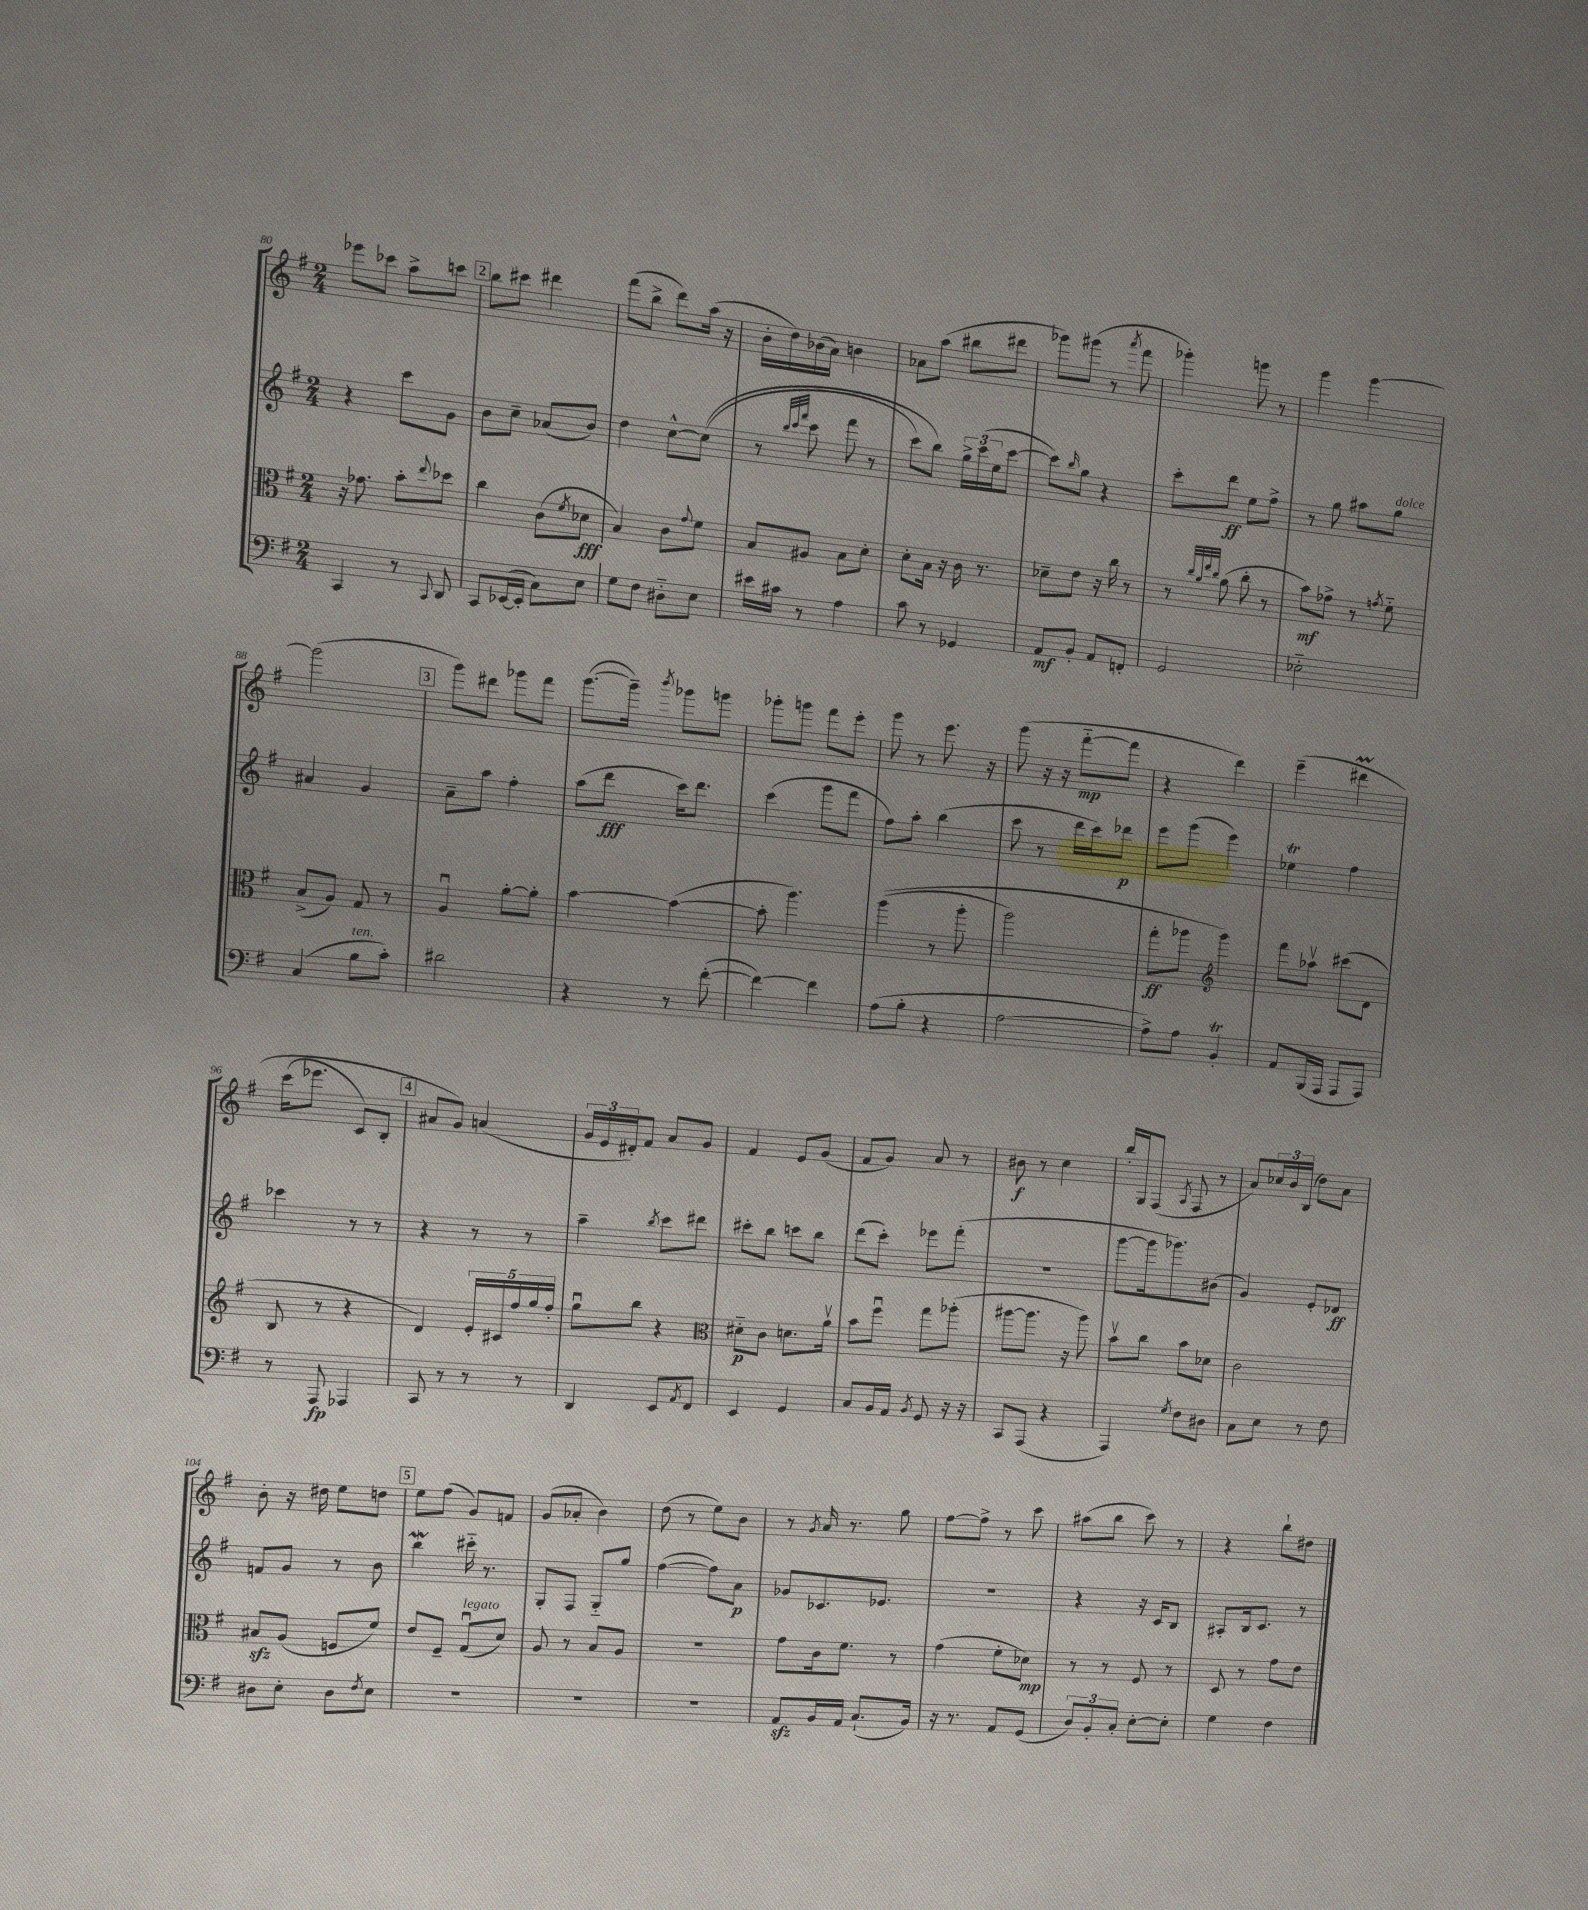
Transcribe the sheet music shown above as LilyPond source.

<<
\new StaffGroup <<
\new Staff = "s0" {
    \clef treble \key g \major \numericTimeSignature \time 2/4
    ees'''8 ces'''8 a''8-> c'''8 |
    \mark \markup { \box "2" } b''8 cis'''8 dis'''4 |
    fis'''8( b''8-> d'''8) a''16( r16 |
    b'16-. d''16) bes'16( a'16) b'4 |
    aes'8 a''8( bis''8 dis'''8 |
    ges'''8) gis'''8( r8 \acciaccatura { a'''8 } fis'''8 |
    ges'''4-.) g'''8 r8 |
    g'''4 g'''4~ |
    g'''2( |
    \mark \markup { \box "3" } g'''8) dis'''8 ges'''8 fis'''8 |
    g'''8.~( g'''16--) \acciaccatura { b'''8 } ges'''8 g'''8 |
    ges'''8-. g'''8 fis'''8 e'''8-. |
    g'''8 r8 e'''8. r16 |
    g'''8( r16 r16 fis'''8~-_\mp fis'''8 |
    r4 d'''4) |
    e'''4--\( dis'''4\prall |
    c'''16( ees'''8. c'8) b8-. |
    \mark \markup { \box "4" } ais'8 g'8\) a'4( |
    \tuplet 3/2 { g'16 e'16 dis'16-.) } fis'8 a'8 g'8 |
    fis'4 e'8 g'8( |
    fis'8 g'8) a'8 r8 |
    bis'8\f r8 c''4 |
    b''16-. g16 fis8( \acciaccatura { a8 } fis8 r8 |
    a'8) \tuplet 3/2 { ces''16 b'16 b16( } d''8) a'8 |
    b'8-. r16 dis''16 e''8 d''8 |
    \mark \markup { \box "5" } e''8 fis''8( g'8) f'8 |
    g'8( aes'8-. b'4) |
    d''8( r8 e''8) b'8 |
    r8 \acciaccatura { g'8 } a'16 r8. g''8 |
    fis''8~ fis''8-> r8 c'''8 |
    ais''8( b''8 c'''8) r8 |
    r4 b''8-! dis''8 \bar "|." |
}
\new Staff = "s1" {
    \clef treble \key g \major \numericTimeSignature \time 2/4
    r4 c'''8 g'8 |
    \mark \markup { \box "2" } b'8 c''8-- aes'8( b'8) |
    d''4 c''8~-^ c''8(\( |
    r8 \grace { b''32 c'''32 fis'''32 } c'''8 fis'''8 r8 |
    c'''8) b''8\) \tuplet 3/2 { g''16-> c'''16( e''16 } c'''8~ |
    c'''8) \grace { b''16 } g''8 r4 |
    c'''8-. d'''8\ff e''8 fis''8-> |
    r8 g''8 ais''8 g''8^\markup { \italic "dolce" } |
    ais'4 g'4 |
    \mark \markup { \box "3" } a'8-- a''8 fis''4-. |
    a''8( d'''8\fff c'''16) d'''8. |
    c'''4( g'''8 fis'''8 |
    fis''8) a''8-. b''4( |
    c'''8 r8 d'''16 c'''16) des'''8\p |
    e'''8 g'''8( e'''4) |
    ees''4\trill fis''4 |
    ces'''4 r8 r8 |
    \mark \markup { \box "4" } r4 r8 r8 |
    a''4-- \acciaccatura { b''8 } c'''8 dis'''8 |
    cis'''8-. b''8 c'''8 b''8 |
    d'''8( c'''8-.) ees'''8 fis'''8-.( |
    r2 |
    g'''8~ g'''16 ges'''8.) bis'8( |
    g'4) e'8-. des'8\ff |
    f'8 g'8 r8 b'8 |
    \mark \markup { \box "5" } b''4\mordent cis'''16-_ r8. |
    g8-. fis8 g8-_ g''8 |
    fis''4~( fis''8) a'8\p |
    ges'8 ces'8. ees'8. |
    R2 |
    r4 r16 c'16 b8 |
    ais8-. b16 c'8. r8 \bar "|." |
}
\new Staff = "s2" {
    \clef alto \key g \major \numericTimeSignature \time 2/4
    r16 ges'8. b'8-. \appoggiatura { e''8 } des''8 |
    \mark \markup { \box "2" } c''4 c'8( \acciaccatura { fis'8 } des'8\fff |
    b4) c'8 \appoggiatura { g'8 } fis'8 |
    b8 ais8 b8 d'8-. |
    d'8-. b16 r16 c'16 r8. |
    des'8-- e'8 r16 c''16 r8 |
    r8 \grace { c''32 a'32 e''32 c''32 } a'8( c''8-. r8 |
    b'8\mf) ges'8-> r8 \acciaccatura { g'8 } fis'8-_ |
    b8->( a8) g8 r8 |
    \mark \markup { \box "3" } a4\downbow a'8~-. a'8-. |
    b'4~ b'4~( |
    b'8-. a''4.) |
    a''4(\( r8 a''8-. |
    a''2) |
    g''8-.\ff aes''8 \clef treble g'''4\) |
    fis'''8 aes''8\upbow cis'''8( d'8 |
    b8 r8 r4 |
    \mark \markup { \box "4" } d'4) \tuplet 5/4 { e'16-. cis'16 fis''16 g''16 fis''16-. } |
    g''8\downbow b''8 r4 |
    \clef alto dis'8-_\p c'8 d'8. a'16\upbow |
    b'8 fis''8\downbow g''8 aes''8-.( |
    ais''8~ ais''8. r16 ais''8) |
    b'8\upbow c''8 b'8 des'8 |
    c'2 |
    bis8\sfz a8( f8 fis'8) |
    \mark \markup { \box "5" } e'8 fis8-- g8\downbow^\markup { \italic "legato" }( d'8) |
    a8 r8 b8 a8 |
    r2 |
    g'8 c'16 fis'8. r8 |
    g'4( fis'8-. des'8\mp) |
    r8 r8 fis8 r8 |
    d8 r8 g'8 e'8 \bar "|." |
}
\new Staff = "s3" {
    \clef bass \key g \major \numericTimeSignature \time 2/4
    c,4 r8 \appoggiatura { c,8 } d,8 |
    \mark \markup { \box "2" } c,8 ees,16~( ees,16-. c8) e8 |
    g8 fis8 dis8-_ e8 |
    eis'16 cis'16 r8 a4 |
    c'8 r8 ges,4 |
    a,8\mf b,8-. a,8 f,8-. |
    g,2 |
    ees2-_ |
    c4( b8^\markup { \italic "ten." } c'8-.) |
    \mark \markup { \box "3" } dis'2 |
    r4 r8 fis'8~-.( |
    fis'4~) fis'4 |
    a8( b8-. r4 |
    a2~ |
    a8->) a8 b,4-.\trill |
    a,8 b,,16( a,,16 a,,8 a,,8) |
    r8 a,,8\fp aes,,4 |
    \mark \markup { \box "4" } c,8 r8 r8 r8 |
    d,4 e,8 \acciaccatura { a,8 } fis,8 |
    e,4 g,4 |
    c8 b,16 a,16 \acciaccatura { b,8 } g,8 r16 r16 |
    c,8 a,,8( r4 |
    a,,4) \acciaccatura { g8 } fis8 dis8 |
    c8 e8 r8 fis8 |
    dis8 e8-. dis8 \acciaccatura { fis8 } e8 |
    \mark \markup { \box "5" } R2 |
    R2 |
    R2 |
    a,8\sfz b,16 a,16 c8.-!( b,16) |
    r16 r8. a,8 g,8( |
    \tuplet 3/2 { d8) b,8-. c8-. } e8~-. e8-. |
    g4 fis4 \bar "|." |
}
>>
>>
\layout { \context { \Score currentBarNumber = #80 } }
